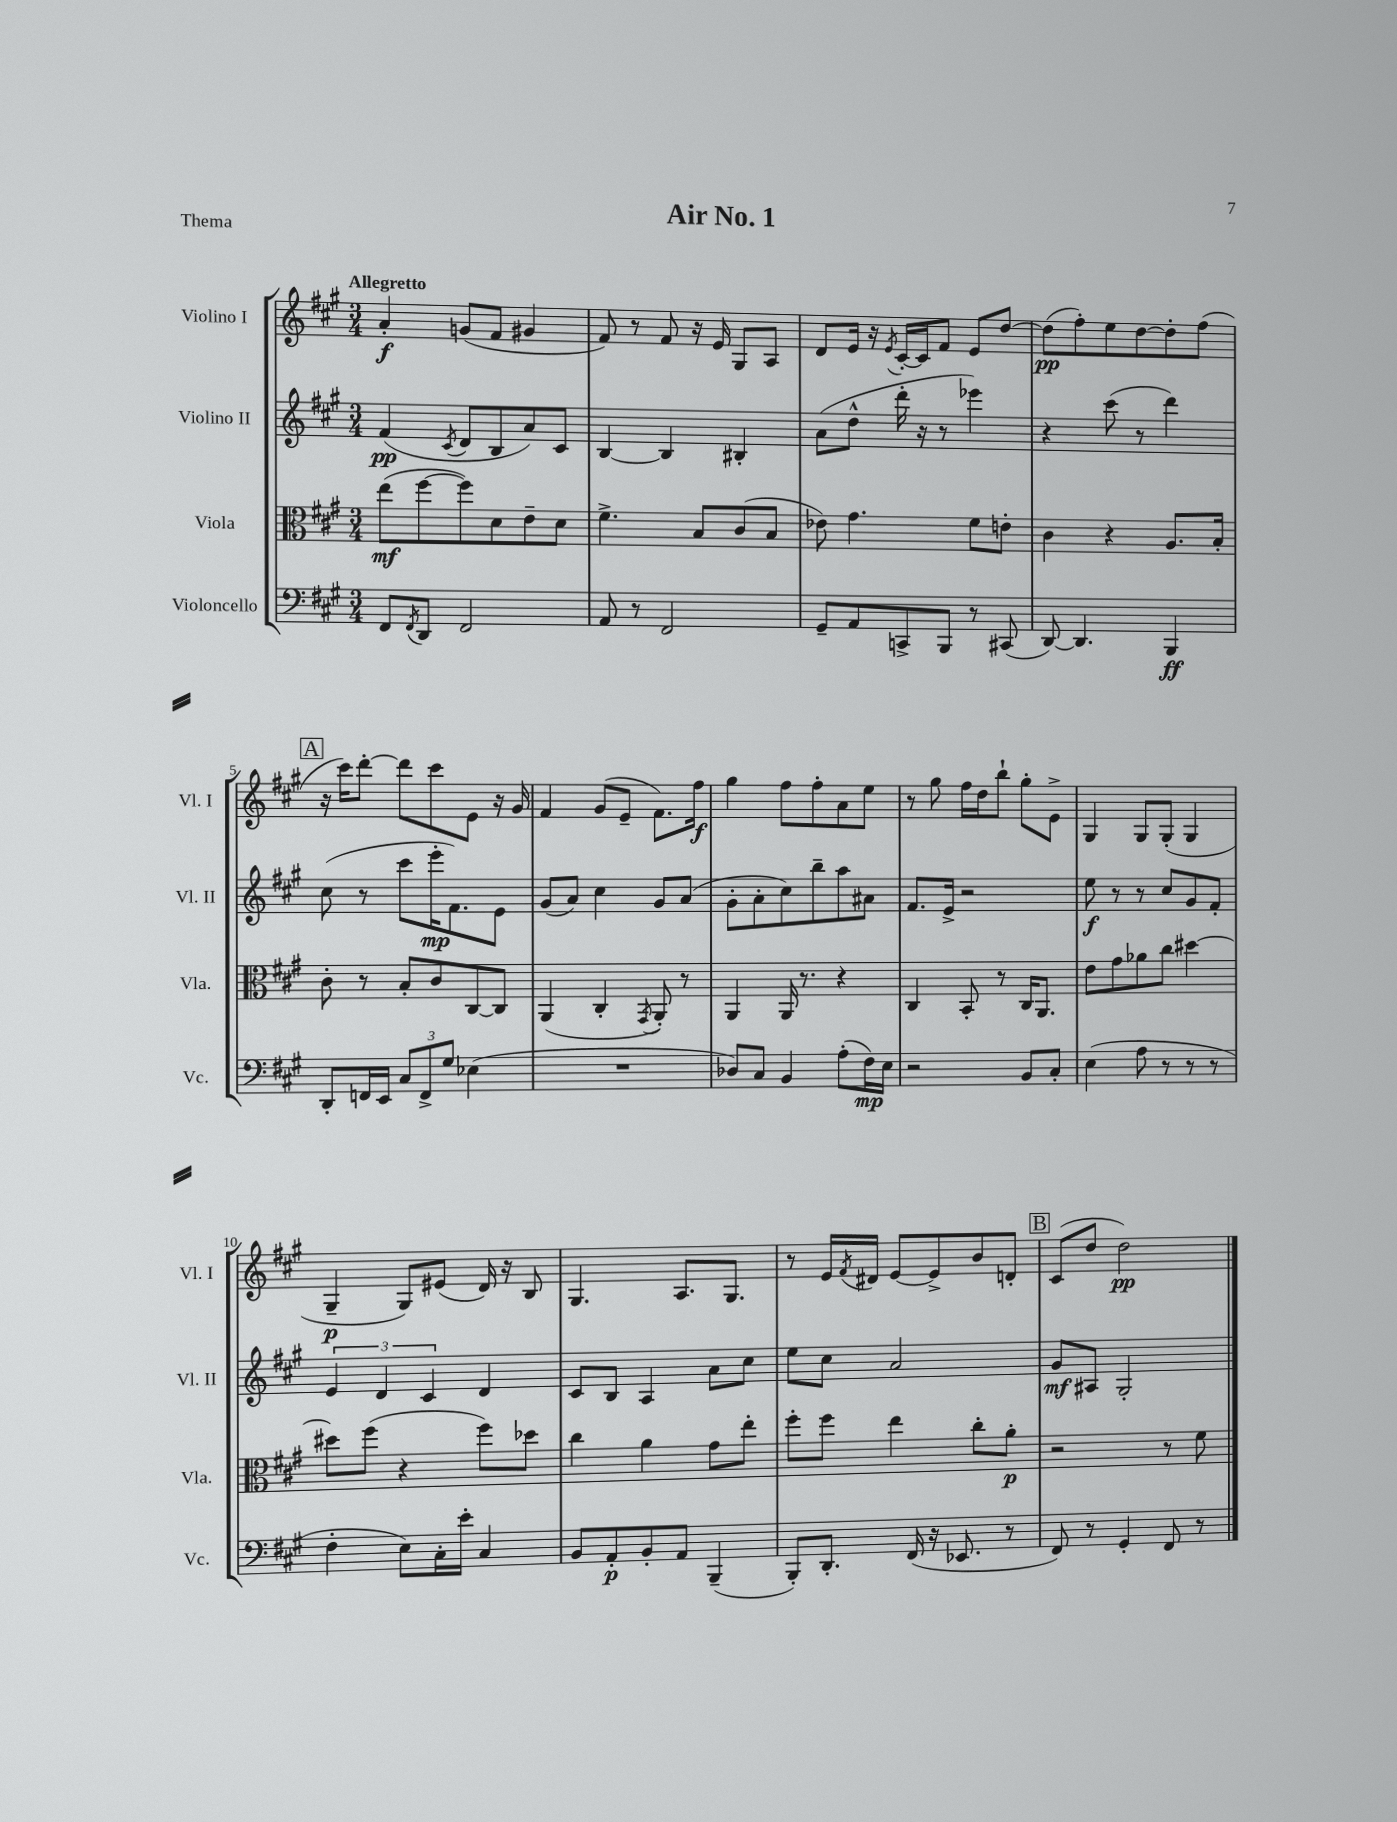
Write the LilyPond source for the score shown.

\header { title = "Air No. 1" piece = "Thema" }
<<
\new StaffGroup <<
\new Staff = "s0" \with { instrumentName = "Violino I" shortInstrumentName = "Vl. I" } {
    \clef treble \key a \major \numericTimeSignature \time 3/4 \tempo "Allegretto"
    a'4-.\f g'8( fis'8 gis'4 |
    fis'8) r8 fis'8 r16 e'16 gis8 a8 |
    d'8 e'16 r16 \acciaccatura { e'8 } cis'16~-. cis'16 fis'8 e'8 d''8~ |
    d''8\pp( fis''8-.) e''8 d''8~ d''8-. fis''8( |
    \mark \markup { \box "A" } r16 cis'''16) d'''8~-. d'''8 cis'''8 e'8 r16 gis'16 |
    fis'4 gis'8( e'8-- fis'8.) fis''16\f |
    gis''4 fis''8 fis''8-. a'8 e''8 |
    r8 gis''8 fis''16 d''16 b''8-! gis''8-. e'8-> |
    gis4 gis8 gis8-.( gis4 |
    gis4--\p gis8) eis'8( d'16) r16 b8 |
    gis4. a8. gis8. |
    r8 e'16 \acciaccatura { fis'8 } dis'16 e'8~ e'8-> b'8 d'8-. |
    \mark \markup { \box "B" } cis'8( d''8 d''2\pp) \bar "|." |
}
\new Staff = "s1" \with { instrumentName = "Violino II" shortInstrumentName = "Vl. II" } {
    \clef treble \key a \major \numericTimeSignature \time 3/4
    fis'4\pp( \acciaccatura { cis'8 } d'8 b8 a'8) cis'8 |
    b4~ b4 bis4-. |
    a'8( d''8-^ d'''16-. r16 r8 ees'''4) |
    r4 cis'''8( r8 d'''4) |
    \mark \markup { \box "A" } cis''8( r8 cis'''8 e'''16-.\mp fis'8.) e'8 |
    gis'8( a'8) cis''4 gis'8 a'8( |
    gis'8-. a'8-. cis''8) b''8-- a''8 ais'8 |
    fis'8. e'16-> r2 |
    e''8\f r8 r8 cis''8 gis'8 fis'8-. |
    \tuplet 3/2 { e'4 d'4 cis'4 } d'4 |
    cis'8 b8 a4 a'8 cis''8 |
    e''8 cis''8 a'2 |
    \mark \markup { \box "B" } gis'8\mf ais8 gis2-. \bar "|." |
}
\new Staff = "s2" \with { instrumentName = "Viola" shortInstrumentName = "Vla." } {
    \clef alto \key a \major \numericTimeSignature \time 3/4
    e''8\mf( fis''8~ fis''8) d'8 e'8-- d'8 |
    fis'4.-> b8 cis'8( b8 |
    ees'8) gis'4. fis'8 e'8-. |
    cis'4 r4 a8. b16-. |
    \mark \markup { \box "A" } cis'8-. r8 b8-. cis'8 cis8~ cis8 |
    a,4( cis4-. \acciaccatura { gis,8 } a,8-.) r8 |
    a,4 a,16 r8. r4 |
    cis4 b,8-. r8 cis16 a,8. |
    e'8 gis'8 aes'8 cis''8 dis''4~ |
    dis''8 fis''8( r4 fis''8) des''8 |
    cis''4 a'4 gis'8 e''8-. |
    fis''8-. fis''8 e''4 cis''8-. a'8-.\p |
    \mark \markup { \box "B" } r2 r8 fis'8 \bar "|." |
}
\new Staff = "s3" \with { instrumentName = "Violoncello" shortInstrumentName = "Vc." } {
    \clef bass \key a \major \numericTimeSignature \time 3/4
    fis,8 \acciaccatura { fis,8 } d,8 fis,2 |
    a,8 r8 fis,2 |
    gis,8-- a,8 c,8-> b,,8 r8 cis,8( |
    d,8~) d,4. b,,4\ff |
    \mark \markup { \box "A" } d,8-. f,16 e,16 \tuplet 3/2 { cis8 f,8-> gis8 } ees4( |
    R2. |
    des8) cis8 b,4 a8-.( fis16\mp) e16 |
    r2 b,8 cis8-. |
    e4( a8 r8 r8 r8 |
    fis4-. e8) cis16-. e'16-. cis4 |
    b,8 a,8-.\p b,8-. a,8 b,,4--( |
    b,,8-.) d,8.-. fis,16( r16 ees,8. r8 |
    \mark \markup { \box "B" } fis,8) r8 gis,4-. fis,8 r8 \bar "|." |
}
>>
>>
